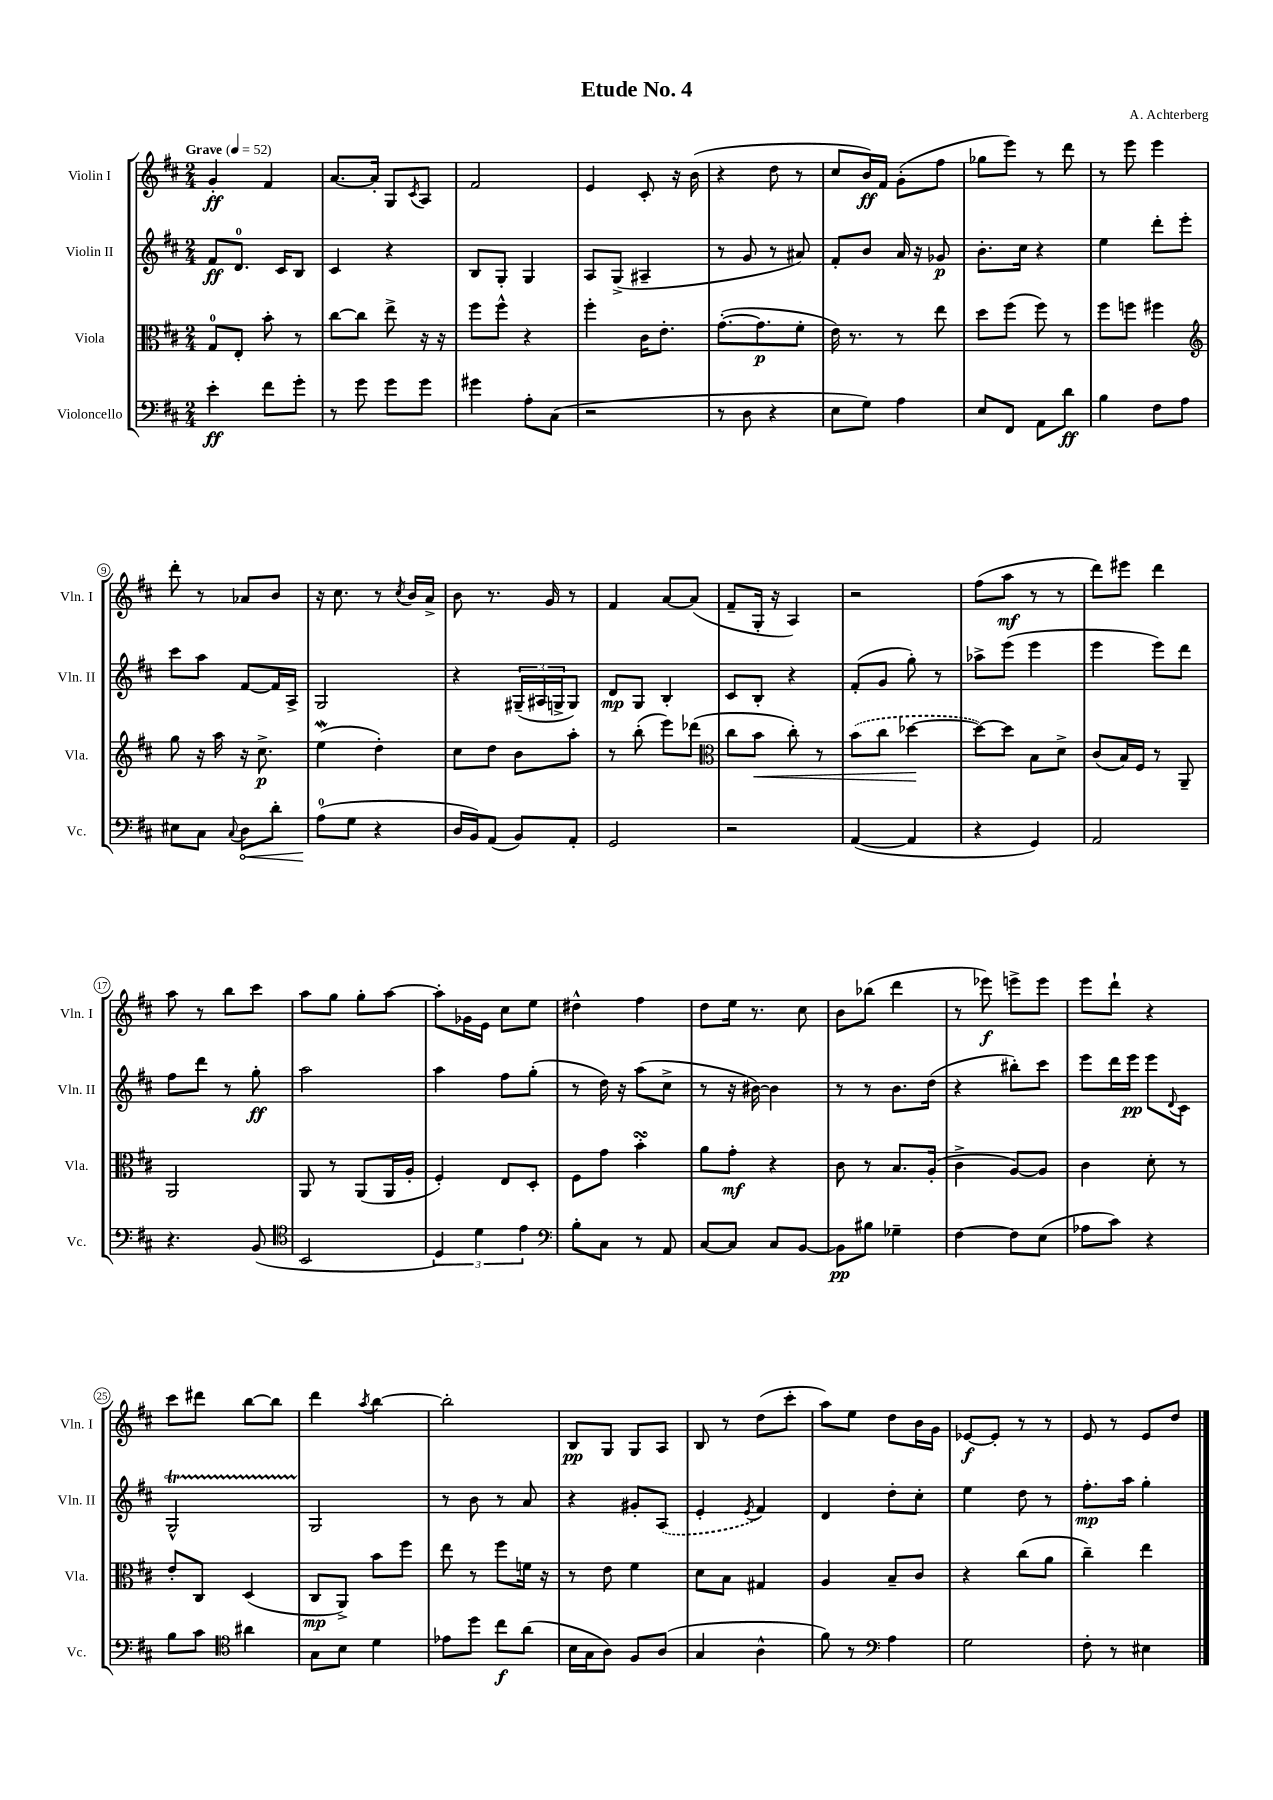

**kern	**dynam	**kern	**dynam	**kern	**dynam	**kern	**dynam
*part4	*part4	*part3	*part3	*part2	*part2	*part1	*part1
*staff4	*staff4	*staff3	*staff3	*staff2	*staff2	*staff1	*staff1
*I"Violoncello	*	*I"Viola	*	*I"Violin II	*	*I"Violin I	*
*I'Vc.	*	*I'Vla.	*	*I'Vln. II	*	*I'Vln. I	*
*clefF4	*	*clefC3	*	*clefG2	*	*clefG2	*
*k[f#c#]	*	*k[f#c#]	*	*k[f#c#]	*	*k[f#c#]	*
*M2/4	*	*M2/4	*	*M2/4	*	*M2/4	*
*MM52	*	*MM52	*	*MM52	*	*MM52	*
=1	=1	=1	=1	=1	=1	=1	=1
!	!	!	!	!	!	!LO:TX:a:B:t=Grave	!
4e'\	ff	8G/L	.	8f#/L	ff	4g'/	ff
.	.	8E'/J	.	8.d/J	.	.	.
8f#\L	.	8b'\	.	.	.	4f#/	.
.	.	.	.	16c#/KL	.	.	.
8g'\J	.	8r	.	8B/J	.	.	.
=2	=2	=2	=2	=2	=2	=2	=2
8r	.	[8cc#\L	.	4c#/	.	[8.a/L	.
8g\	.	8cc#\J]	.	.	.	.	.
.	.	.	.	.	.	16a'/Jk]	.
8g\L	.	8ee^\	.	4r	.	8G/L	.
.	.	.	.	.	.	8qc#/	.
8g\J	.	16r	.	.	.	8A/J	.
.	.	16r	.	.	.	.	.
=3	=3	=3	=3	=3	=3	=3	=3
4g#X\	.	8ff#\L	.	8B/L	.	2f#/	.
.	.	8ff#^^\J	.	8G'/J	.	.	.
8A'\L	.	4r	.	4G/	.	.	.
(8C#\J	.	.	.	.	.	.	.
=4	=4	=4	=4	=4	=4	=4	=4
2r	.	4ff#'\	.	8A/L	.	4e/	.
.	.	.	.	(8G^/J	.	.	.
.	.	16c#\KL	.	4A#X~/	.	8c#'/	.
.	.	8.e'\J	.	.	.	.	.
.	.	.	.	.	.	16r	.
.	.	.	.	.	.	(16b\	.
=5	=5	=5	=5	=5	=5	=5	=5
8r	.	([8.g'\L	.	8r	.	4r	.
8D\	.	.	.	8g/	.	.	.
.	.	8.g\]	p	.	.	.	.
4r	.	.	.	8r	.	8dd\	.
.	.	8f#'\J	.	8a#X/)	.	8r	.
=6	=6	=6	=6	=6	=6	=6	=6
8E\L	.	16e\)	.	8f#'/L	.	8cc#/L	.
.	.	8.r	.	.	.	.	.
8G\J)	.	.	.	8b/J	.	16b/L)	ff
.	.	.	.	.	.	16f#/JJ	.
4A\	.	8r	.	16a/	.	(8g'\L	.
.	.	.	.	16r	.	.	.
.	.	8ee\	.	8g-X/	p	8ff#\J	.
=7	=7	=7	=7	=7	=7	=7	=7
8E/L	.	8dd\L	.	8.b'\L	.	8gg-X\L	.
8FF#/J	.	(8ff#\J	.	.	.	8eee\J)	.
.	.	.	.	16cc#\Jk	.	.	.
8AA\L	.	8ff#\)	.	4r	.	8r	.
8d\J	ff	8r	.	.	.	8ddd\	.
=8	=8	=8	=8	=8	=8	=8	=8
4B\	.	8ff#\L	.	4ee\	.	8r	.
.	.	8ffn\J	.	.	.	8eee\	.
8F#\L	.	4ff#X\	.	8ddd'\L	.	4eee\	.
8A\J	.	.	.	8eee'\J	.	.	.
!!LO:LB:g=z
=9	=9	=9	=9	=9	=9	=9	=9
*	*	*clefG2	*	*	*	*	*
8E#X\L	.	8gg\	.	8ccc#\L	.	8ddd'\	.
8C#\J	.	16r	.	8aa\J	.	8r	.
.	.	16aa\	.	.	.	.	.
8qqC#/	.	.	.	.	.	.	.
!	!LO:HP:b	!	!	!	!	!	!
8D\L	<	16r	.	[8f#/L	.	8a-X/L	.
.	.	8.cc#^\	p	.	.	.	.
8d'\J	.	.	.	16f#/L]	.	8b/J	.
.	.	.	.	16A^/JJ	.	.	.
=10	=10	=10	=10	=10	=10	=10	=10
(8A\L	.	(4eeW\	.	2G/	.	16r	.
.	.	.	.	.	.	8.cc#\	.
8G\J	[	.	.	.	.	.	.
4r	.	4dd'\)	.	.	.	8r	.
.	.	.	.	.	.	8qcc#/	.
.	.	.	.	.	.	16b/LL	.
.	.	.	.	.	.	16a^/JJ	.
=11	=11	=11	=11	=11	=11	=11	=11
16D/LL	.	8cc#\L	.	4r	.	8b\	.
16BB/J)	.	.	.	.	.	.	.
(8AA/J	.	8dd\J	.	.	.	8.r	.
8BB/L)	.	8b\L	.	(24G#X~/LL	.	.	.
.	.	.	.	24A#X/	.	.	.
.	.	.	.	.	.	16g/	.
.	.	.	.	24Gn^/J	.	.	.
8AA'/J	.	8aa'\J	.	8G/J)	.	8r	.
=12	=12	=12	=12	=12	=12	=12	=12
2GG/	.	8r	.	8d/L	mp	4f#/	.
.	.	(8bb'\	.	8G/J	.	.	.
.	.	8eee\L)	.	4B'/	.	[8a/L	.
.	.	(8ddd-X\J	.	.	.	(8a/J]	.
=13	=13	=13	=13	=13	=13	=13	=13
*	*	*clefC3	*	*	*	*	*
2r	.	8cc#\L	.	8c#/L	.	8f#~/L	.
!	!	!	!LO:HP:b	!	!	!	!
.	.	8b\J	<	8B'/J	.	16G'/Jk	.
.	.	.	.	.	.	16r	.
.	.	8cc#'\)	.	4r	.	4A/)	.
.	.	8r	.	.	.	.	.
=14	=14	=14	=14	=14	=14	=14	=14
([4AA/	.	(8b\L	.	(8f#'/L	.	2r	.
.	.	8cc#\J	.	8g/J	.	.	.
4AA/]	.	[4dd-X\	.	8gg'\)	.	.	.
.	.	.	.	8r	.	.	.
.	.	.	[	.	.	.	.
=15	=15	=15	=15	=15	=15	=15	=15
4r	.	8dd-\L_)	.	8aa-X^\L	.	(8ff#\L	.
.	.	8dd-\J]	.	(8eee\J	.	8aa\J	mf
4GG/)	.	8B\L	.	4eee\	.	8r	.
.	.	8d^\J	.	.	.	8r	.
=16	=16	=16	=16	=16	=16	=16	=16
2AA/	.	(8c#/L	.	4eee\	.	8ddd\L)	.
.	.	16B/L)	.	.	.	8eee#X\J	.
.	.	16F#/JJ	.	.	.	.	.
.	.	8r	.	8eee\L)	.	4ddd\	.
.	.	8AA~/	.	8ddd\J	.	.	.
!!LO:LB:g=z
=17	=17	=17	=17	=17	=17	=17	=17
4.r	.	2AA/	.	8ff#\L	.	8aa\	.
.	.	.	.	8ddd\J	.	8r	.
.	.	.	.	8r	.	8bb\L	.
(8BB/	.	.	.	8gg'\	ff	8ccc#\J	.
=18	=18	=18	=18	=18	=18	=18	=18
*clefC4	*	*	*	*	*	*	*
2BB/	.	8AA/	.	2aa\	.	8aa\L	.
.	.	8r	.	.	.	8gg\J	.
.	.	(8AA/L	.	.	.	8gg'\L	.
.	.	16AA/L	.	.	.	[8aa\J	.
.	.	16A'/JJ	.	.	.	.	.
=19	=19	=19	=19	=19	=19	=19	=19
6D/)	.	4F#'/)	.	4aa\	.	8aa'\L]	.
.	.	.	.	.	.	16g-X\L	.
6d\	.	.	.	.	.	.	.
.	.	.	.	.	.	16e\JJ	.
.	.	8E/L	.	8ff#\L	.	8cc#\L	.
6e\	.	.	.	.	.	.	.
.	.	8D'/J	.	(8gg'\J	.	8ee\J	.
=20	=20	=20	=20	=20	=20	=20	=20
*clefF4	*	*	*	*	*	*	*
8B'\L	.	8F#\L	.	8r	.	4dd#X^^\	.
8C#\J	.	8g\J	.	16dd\)	.	.	.
.	.	.	.	16r	.	.	.
8r	.	4bsSSS'\	.	(8aa\L	.	4ff#\	.
8AA/	.	.	.	8cc#^\J	.	.	.
=21	=21	=21	=21	=21	=21	=21	=21
[8C#/L	.	8a\L	.	8r	.	8dd\L	.
8C#/J]	.	8g'\J	mf	16r	.	16ee\Jk	.
.	.	.	.	[16b#X\)	.	8.r	.
8C#/L	.	4r	.	4b#\]	.	.	.
[8BB/J	.	.	.	.	.	8cc#\	.
=22	=22	=22	=22	=22	=22	=22	=22
8BB\L]	pp	8c#\	.	8r	.	8b\L	.
8B#X\J	.	8r	.	8r	.	(8bb-X\J	.
4G-X~\	.	8.B/L	.	8.b\L	.	4ddd\	.
.	.	(16A'/Jk	.	(16dd\Jk	.	.	.
=23	=23	=23	=23	=23	=23	=23	=23
[4F#\	.	4c#^\	.	4r	.	8r	.
.	.	.	.	.	.	8eee-X\)	f
8F#\L]	.	[8A/L)	.	8bb#X'\L)	.	8eeen^\L	.
(8E\J	.	8A/J]	.	8ccc#\J	.	8eee\J	.
=24	=24	=24	=24	=24	=24	=24	=24
8A-X\L	.	4c#\	.	8eee\L	.	8eee\L	.
8c#\J)	.	.	.	16ddd\L	.	8ddd`\J	.
.	.	.	.	16eee\JJ	pp	.	.
4r	.	8d'\	.	8eee\L	.	4r	.
.	.	.	.	8qqd/	.	.	.
.	.	8r	.	8c#\J	.	.	.
!!LO:LB:g=z
=25	=25	=25	=25	=25	=25	=25	=25
8B\L	.	8e'/L	.	2GT^^/	.	8ccc#\L	.
8c#\J	.	8C#/J	.	.	.	8ddd#X\J	.
*clefC4	*	*	*	*	*	*	*
4a#X\	.	(4D/	.	.	.	[8bb\L	.
.	.	.	.	.	.	8bb\J]	.
=26	=26	=26	=26	=26	=26	=26	=26
8G\L	.	8C#/L	mp	2G/	.	4ddd\	.
8B\J	.	8AA^/J)	.	.	.	.	.
.	.	.	.	.	.	8qaa/	.
4d\	.	8b\L	.	.	.	[4bb\	.
.	.	8ff#\J	.	.	.	.	.
=27	=27	=27	=27	=27	=27	=27	=27
8e-X\L	.	8ee\	.	8r	.	2bb'\]	.
8dd\J	.	8r	.	8b\	.	.	.
8cc#\L	f	8ff#\L	.	8r	.	.	.
(8a\J	.	16fn\Jk	.	8a/	.	.	.
.	.	16r	.	.	.	.	.
=28	=28	=28	=28	=28	=28	=28	=28
16B\LL	.	8r	.	4r	.	8B/L	pp
16G\J	.	.	.	.	.	.	.
8A\J)	.	8e\	.	.	.	8G/J	.
8F#/L	.	4f#\	.	8g#X'/L	.	8G/L	.
(8A/J	.	.	.	(8A/J	.	8A/J	.
=29	=29	=29	=29	=29	=29	=29	=29
4G/	.	8d\L	.	4e'/	.	8B/	.
.	.	8B\J	.	.	.	8r	.
.	.	.	.	8qe/	.	.	.
4A^^\	.	4G#X/	.	4f#/)	.	(8dd\L	.
.	.	.	.	.	.	8ccc#'\J	.
=30	=30	=30	=30	=30	=30	=30	=30
8f#\)	.	4A/	.	4d/	.	8aa\L)	.
8r	.	.	.	.	.	8ee\J	.
*clefF4	*	*	*	*	*	*	*
4A\	.	8B~/L	.	8dd'\L	.	8dd\L	.
.	.	8c#/J	.	8cc#'\J	.	16b\L	.
.	.	.	.	.	.	16g\JJ	.
=31	=31	=31	=31	=31	=31	=31	=31
2G\	.	4r	.	4ee\	.	[8e-X/L	f
.	.	.	.	.	.	8e-'/J]	.
.	.	(8cc#\L	.	8dd\	.	8r	.
.	.	8a\J	.	8r	.	8r	.
=32	=32	=32	=32	=32	=32	=32	=32
8F#'\	.	4cc#~\)	.	8.ff#'\L	mp	8e/	.
8r	.	.	.	.	.	8r	.
.	.	.	.	16aa\Jk	.	.	.
4E#X\	.	4ee\	.	4gg'\	.	8e/L	.
.	.	.	.	.	.	8dd/J	.
==	==	==	==	==	==	==	==
*-	*-	*-	*-	*-	*-	*-	*-
